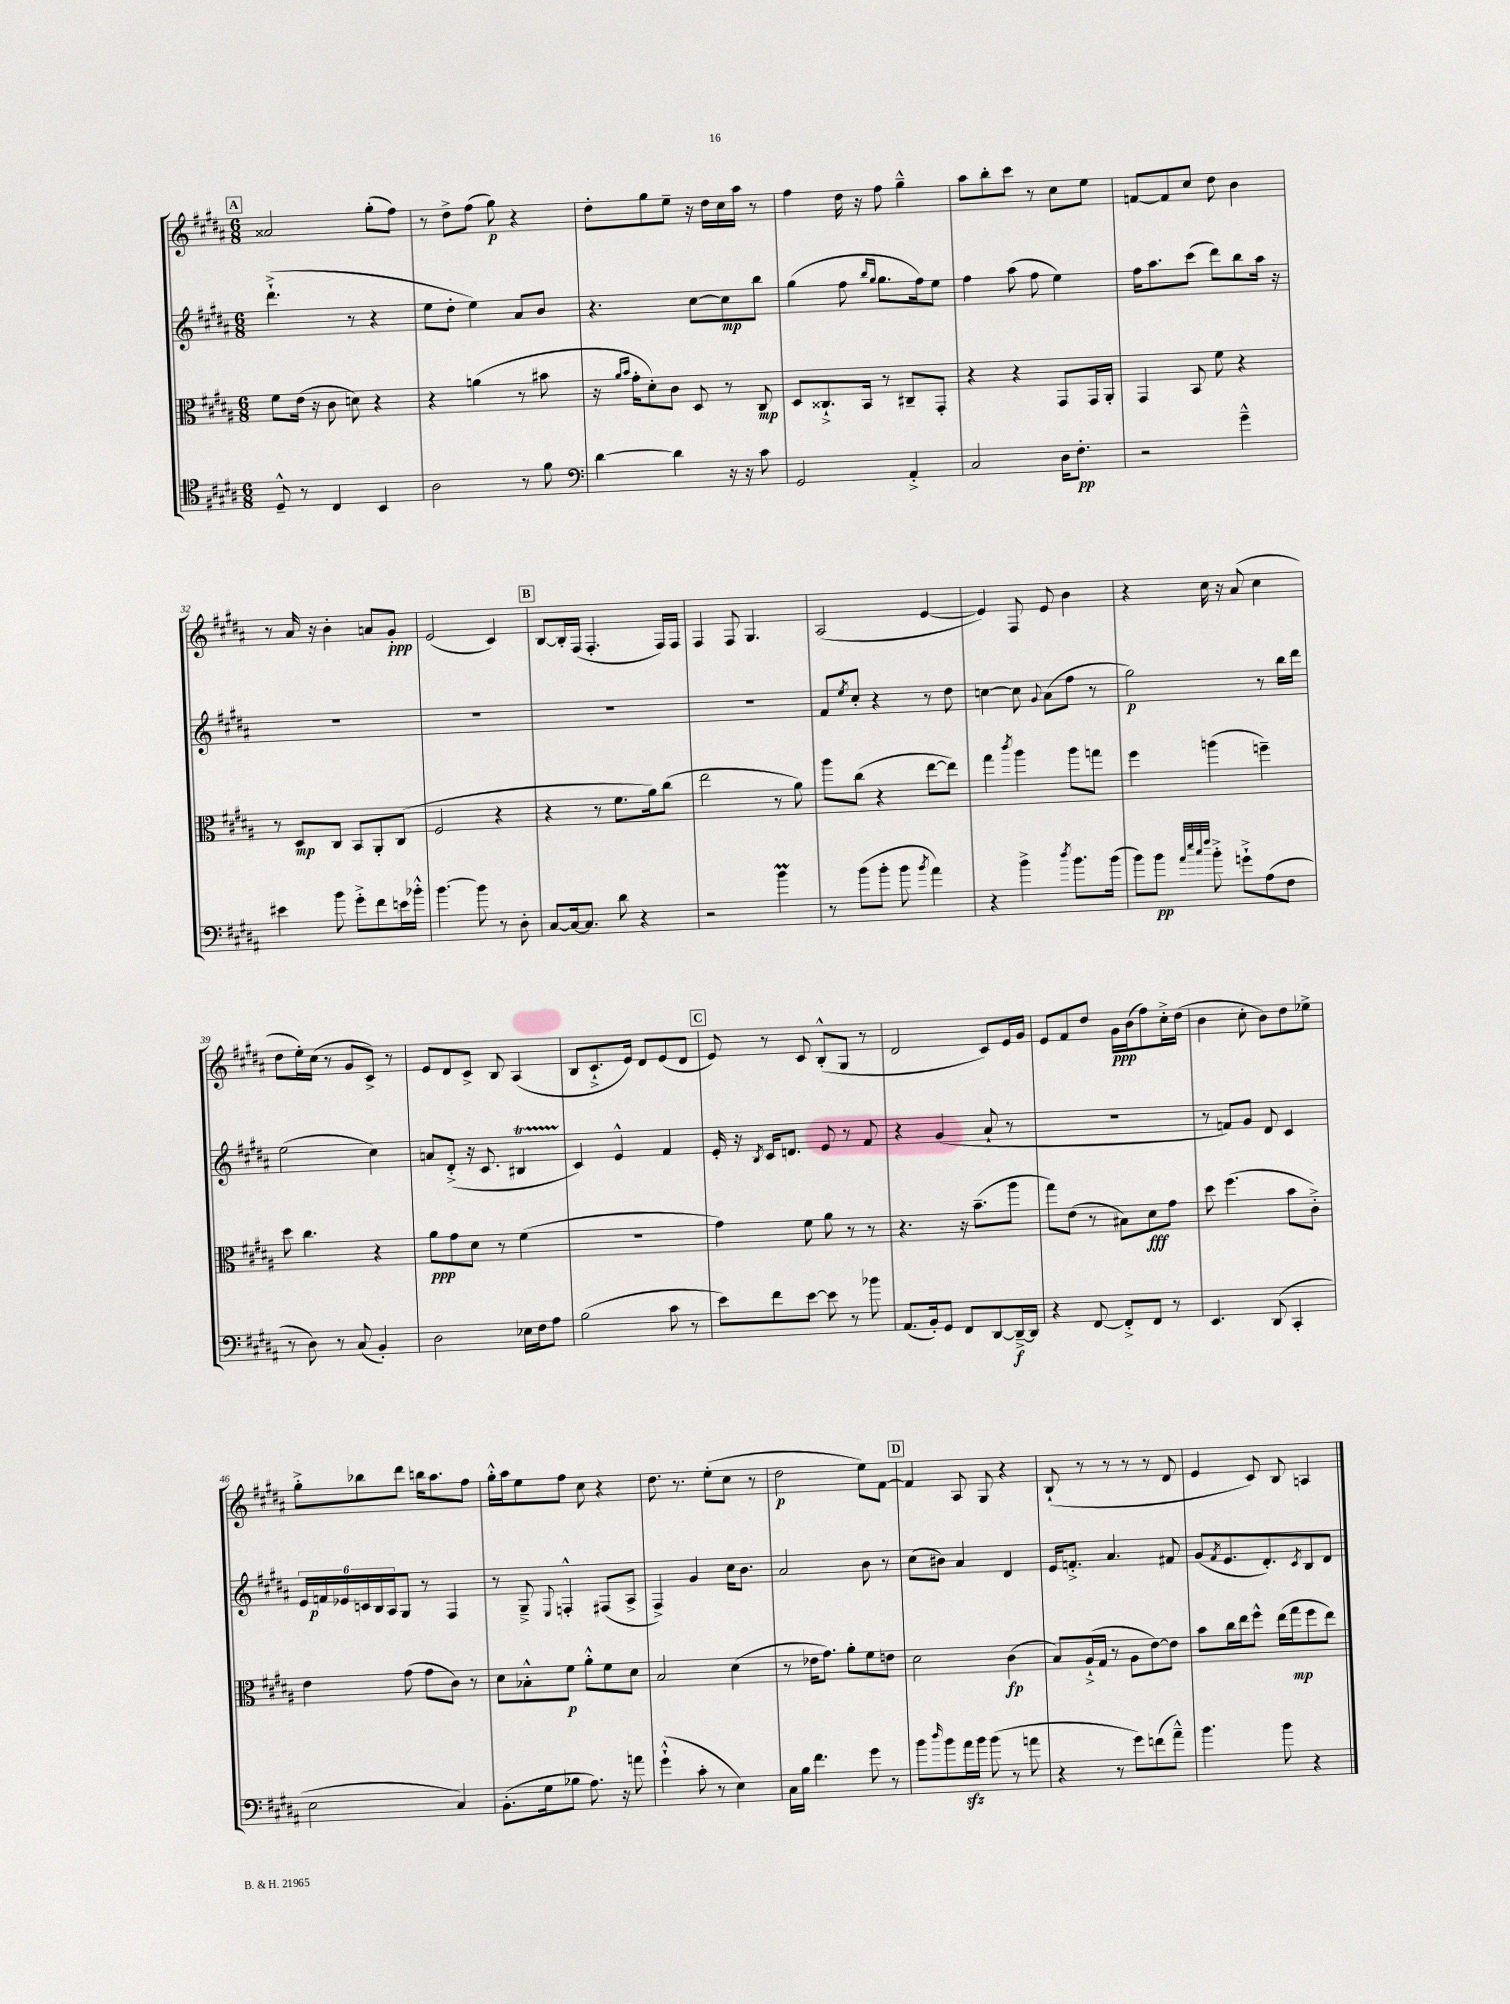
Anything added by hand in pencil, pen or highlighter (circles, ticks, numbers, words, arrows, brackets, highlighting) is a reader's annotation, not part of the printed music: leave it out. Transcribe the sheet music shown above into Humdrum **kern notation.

**kern	**kern	**kern	**kern
*staff4	*staff3	*staff2	*staff1
*clefC4	*clefC3	*clefG2	*clefG2
*k[f#c#g#d#a#]	*k[f#c#g#d#a#]	*k[f#c#g#d#a#]	*k[f#c#g#d#a#]
*M6/8	*M6/8	*M6/8	*M6/8
8D#~^^/	8f#\L	(4.ddd#`^\	2a##/
8r	(16e\Jk	.	.
.	16r	.	.
4C#/	8c#\	.	.
.	8d\)	8r	.
4BB/	4r	4r	(8gg#'\L
.	.	.	8ff#\J)
=	=	=	=
2A#\	4r	8ee\L	8r
.	.	8dd#'\J	8dd#^\L
.	(4a\	4ee\)	(8ff#\J
.	.	.	8gg#\)
8r	8r	8a#/L	4r
8f#\	8b#\	8b/J	.
=	=	=	=
*clefF4	*	*	*
[4d#\	16r	4.r	8dd#'\L
.	16qqa#/LL	.	.
.	16qqb/JJ	.	.
.	16g#'\LK	.	.
.	8d#'\)	.	8gg#\
4d#\]	8c#\J	.	8ee~\J
.	8D#/	[8cc#\L	16r
.	.	.	16dd#\LL
16r	8r	8cc#\]	16cc#\
16r	.	.	16aa#\JJ
8c#\	8C#/	8bb\J	8r
=	=	=	=
2GG#/	8D#/L	(4gg#\	4ff#\
.	8.C##`^/	.	.
.	.	8ff#\	16dd#\
.	16BB/Jk	.	16r
.	.	16qqbb/LL	.
.	.	16qqgg#/JJ	.
.	8r	8.gg#\L	8ff#\
4AA#'^/	8C#~/L	.	4gg#~^^\
.	.	16ff#\k)	.
.	8GG#'/J	8ee\J	.
=	=	=	=
2C#/	4r	4ff#\	8aa#\L
.	.	.	8bb'\
.	4r	(8aa#\	8ccc#\J
.	.	8ff#\	8r
16D#\LK	8GG#/L	4ee\)	8cc#\L
8.F#'\J	.	.	.
.	16GG#/L	.	8ee\J
.	16AA#'/JJ	.	.
=	=	=	=
2r	4GG#/	16ff#\LK	[8f/L
.	.	8.aa#\	.
.	.	.	8f/]
.	8BB/	(8ccc#\J	8cc#/J
.	8f#\	8ddd#\L)	8dd#\
4g#~^^\	4r	8bb\	4b\
.	.	16aa#\Jk	.
.	.	16r	.
=	=	=	=
4e#\	8r	2.r	8r
.	8D#/L	.	16a#/
.	.	.	16r
8b\	8C#/J	.	4b'\
8g#'^\L	8BB/L	.	.
8f#\	8AA#'/	.	8a/L
16e\L	(8C#/J	.	8g#'/J
16b-'^^\JJ	.	.	.
=	=	=	=
[4.b\	2F#/	2.r	(2e/
8b\]	.	.	.
8r	4r	.	4c#/)
8D#'\	.	.	.
=	=	=	=
[8C#/L	4r	2.r	[8B/L
16C#/_k	.	.	16B'/]L
8.C#/]J	.	.	(16F#/JJ
.	8r	.	4.F#'/
8d#\	8.f#\L	.	.
4r	.	.	.
.	16a#\k)	.	.
.	(8cc#\J	.	16F#/LL)
.	.	.	16F#/JJ
=	=	=	=
2r	2ee\	2.r	4F#/
.	.	.	8F#/
.	.	.	4.G#/
4b\	8r	.	.
.	8a#\)	.	.
=	=	=	=
8r	8aa#\L	8f#/L	(2A#/
.	.	8qee/	.
(8b\L	(8cc#\J	8cc#'/J	.
8b'\J	4r	4r	.
8b\	.	.	.
8qb/	.	.	.
4a#\)	[8ee\L	8r	[4e/
.	8ee\]J)	8dd#\	.
=	=	=	=
4r	4gg#\	[4cc\	4e/])
.	8qccc#/	.	.
4b^\	4aa#\	8cc\]	8F#/
.	.	8qqg#/	.
.	.	(8a#\L	8e/
8qdd#/	.	.	.
8.b\L	8aa#\L	8ff#\J	4b\
.	8gg\J	8r	.
(16b\Jk	.	.	.
=	=	=	=
8b\L)	4ff#\	2gg#\)	4r
8b\J	.	.	.
32qqa#/LLL	.	.	.
32qqee/	.	.	.
32qqcc#/	.	.	.
32qqff#/JJJ	.	.	.
8b'^\	(4aa\	.	16cc#\
.	.	.	16r
8g`^\L	.	.	(8a#/
(8A#\	4ff~\)	8r	4cc#\
8F#\J	.	16bb\LL	.
.	.	16ddd#\JJ	.
=	=	=	=
8r	8dd#\	(2ee\	8dd#\L
8D#\)	4.cc#\	.	16ee'\L)
.	.	.	(16cc#\JJ
8r	.	.	8r
(8C#/	.	.	8g#/L
4BB'/)	4r	4cc#\)	8c#^/J)
.	.	.	8r
=	=	=	=
2D#\	8a#\L	8a/L	8e/L
.	8g#\	(8d#'^/J	8d#/
.	8d#\J	16r	8c#^/J
.	.	8.c#/	.
.	8r	.	8B/
16E-\LL	(4f#\	4B#/	(4A#/
16F#\J	.	.	.
8A#\J	.	.	.
=	=	=	=
(2B\	2.r	4c#/)	8B/L
.	.	.	8.c#`^/
.	.	4e^^/	.
.	.	.	16e/Jk)
.	.	.	8d#/L
8c#\	.	4f#/	(8e/
8r	.	.	8d#/J
=	=	=	=
8e\L)	4g#\)	16e'/	8e/)
.	.	16r	.
.	.	8qB/	.
8f#\	.	16c#/LK	8r
.	.	8.d/J	.
[8e\J	8f#\	.	8c#/
8e\]	8a#\	8e/	(8B'^^/L
8r	8r	8r	8G#/J
8b-\	8r	8f#/	8r
=	=	=	=
(8.AA#/L	4.r	4r	2d#/
16BB'/k)	.	.	.
8GG#/J	.	(4g#/	.
8FF#/L	16r	.	.
.	(8.b~\L	.	.
[8DD#/	.	8a#`/	8c#/L)
16DD#~^/_L	8aa#\J	8r	16e/L
16DD#/]JJ	.	.	16g#/JJ
=	=	=	=
4r	8gg#\L)	2.r	8e/L
.	(8e\J	.	8f#/
[8FF#/	8r	.	8dd#/J
8FF#'^/]L	8B#\L)	.	16g#\LL
.	.	.	(16b\J
8FF#/J	8d#\	.	8ff#\)
8r	8g#\J	.	16cc#'^\L
.	.	.	(16dd#\JJ
=	=	=	=
4.EE/	8dd#\	8r	4b\
.	(4.ff#\	8f/L)	.
.	.	8g#/J	8cc#'\
(8DD#/	.	8d#/	8b\L)
4CC#'/	8b\L	4c#/	8dd#\
.	8c#'^\J)	.	8ee-^\J
=	=	=	=
2E\	4e\	24e/LL	8gg#'^\L
.	.	24f/	.
.	.	24e-/	.
.	.	24c/	8bb-\
.	.	24B/	.
.	.	24A#/J	.
.	(8g#\	8G#/J	8ddd#\J
.	8g#\L	8r	16bb\LK
.	.	.	8.aa#\
4C#/)	8c#\J)	4F#/	.
.	8r	.	8ff#\J
=	=	=	=
(8.BB'\L	8d#\L	8r	16gg#'^^\LL
.	.	.	16aa#\J
.	8B-'^^\	8G#~^/	8ee\
16G#\k	.	.	.
.	.	8qqE/	.
8B-\J	8f#\J	4F'^^/	8ff#\J
8.A#\)	8a#'^^\L	.	8cc#\
.	8f#\	(8F#/L	4r
16r	.	.	.
8a\	8d#\J	8A#^/J	.
=	=	=	=
(4g#`^^\	2B/	4F#^/)	8.dd#\
.	.	.	8.r
8c#'\	.	4g#/	.
8r	.	.	(8ee'\L
4E\)	(4d#\	16cc#\LK	8cc#\J
.	.	8.b\J	.
.	.	.	8r
=	=	=	=
16C#\LL	8r	2a#/	2dd#\
16B\JJ	.	.	.
4.f#\	16e-\LK	.	.
.	8.g#\J)	.	.
.	8a#'\L	.	.
8g#\	8f#\	8b\	8ee\L)
8r	8e\J	8r	[8f#\J
=	=	=	=
8b\L	2d#\	(8cc#\L	4f#/]
16qqdd#/	.	.	.
8b\	.	8b#\J)	.
16a#\L	.	4a#/	8A#/
16b\JJ	.	.	.
(8b\	.	.	8G#/
8r	(4c#\	4d#/	4r
8a\	.	.	.
=	=	=	=
4r	8B/L)	16e/LK	(8B`/
.	.	8.f'^/J	.
.	(16A#`^/L	.	8r
.	16G#/JJ	.	.
8r	8r	4.a#/	8r
8g#\L)	8A#\L	.	8r
(8f\	[8e\)	.	8r
8a#~^^\J)	8e\]J	8f#/	8d#/
=	=	=	=
4.b\	8b\L	(8g#/L	4e/
.	.	8qf#/	.
.	16cc#\L	8.e/	.
.	16ee\J	.	.
.	8ff#^^\J	.	8c#/)
.	.	8.d#'/)	.
8b\	(16ee\LL	.	8B/
.	16gg#\J	.	.
.	.	8qc#/	.
4r	8ff#\	8B/	4A/
.	8ee\J)	8d#/J	.
==	==	==	==
*-	*-	*-	*-
